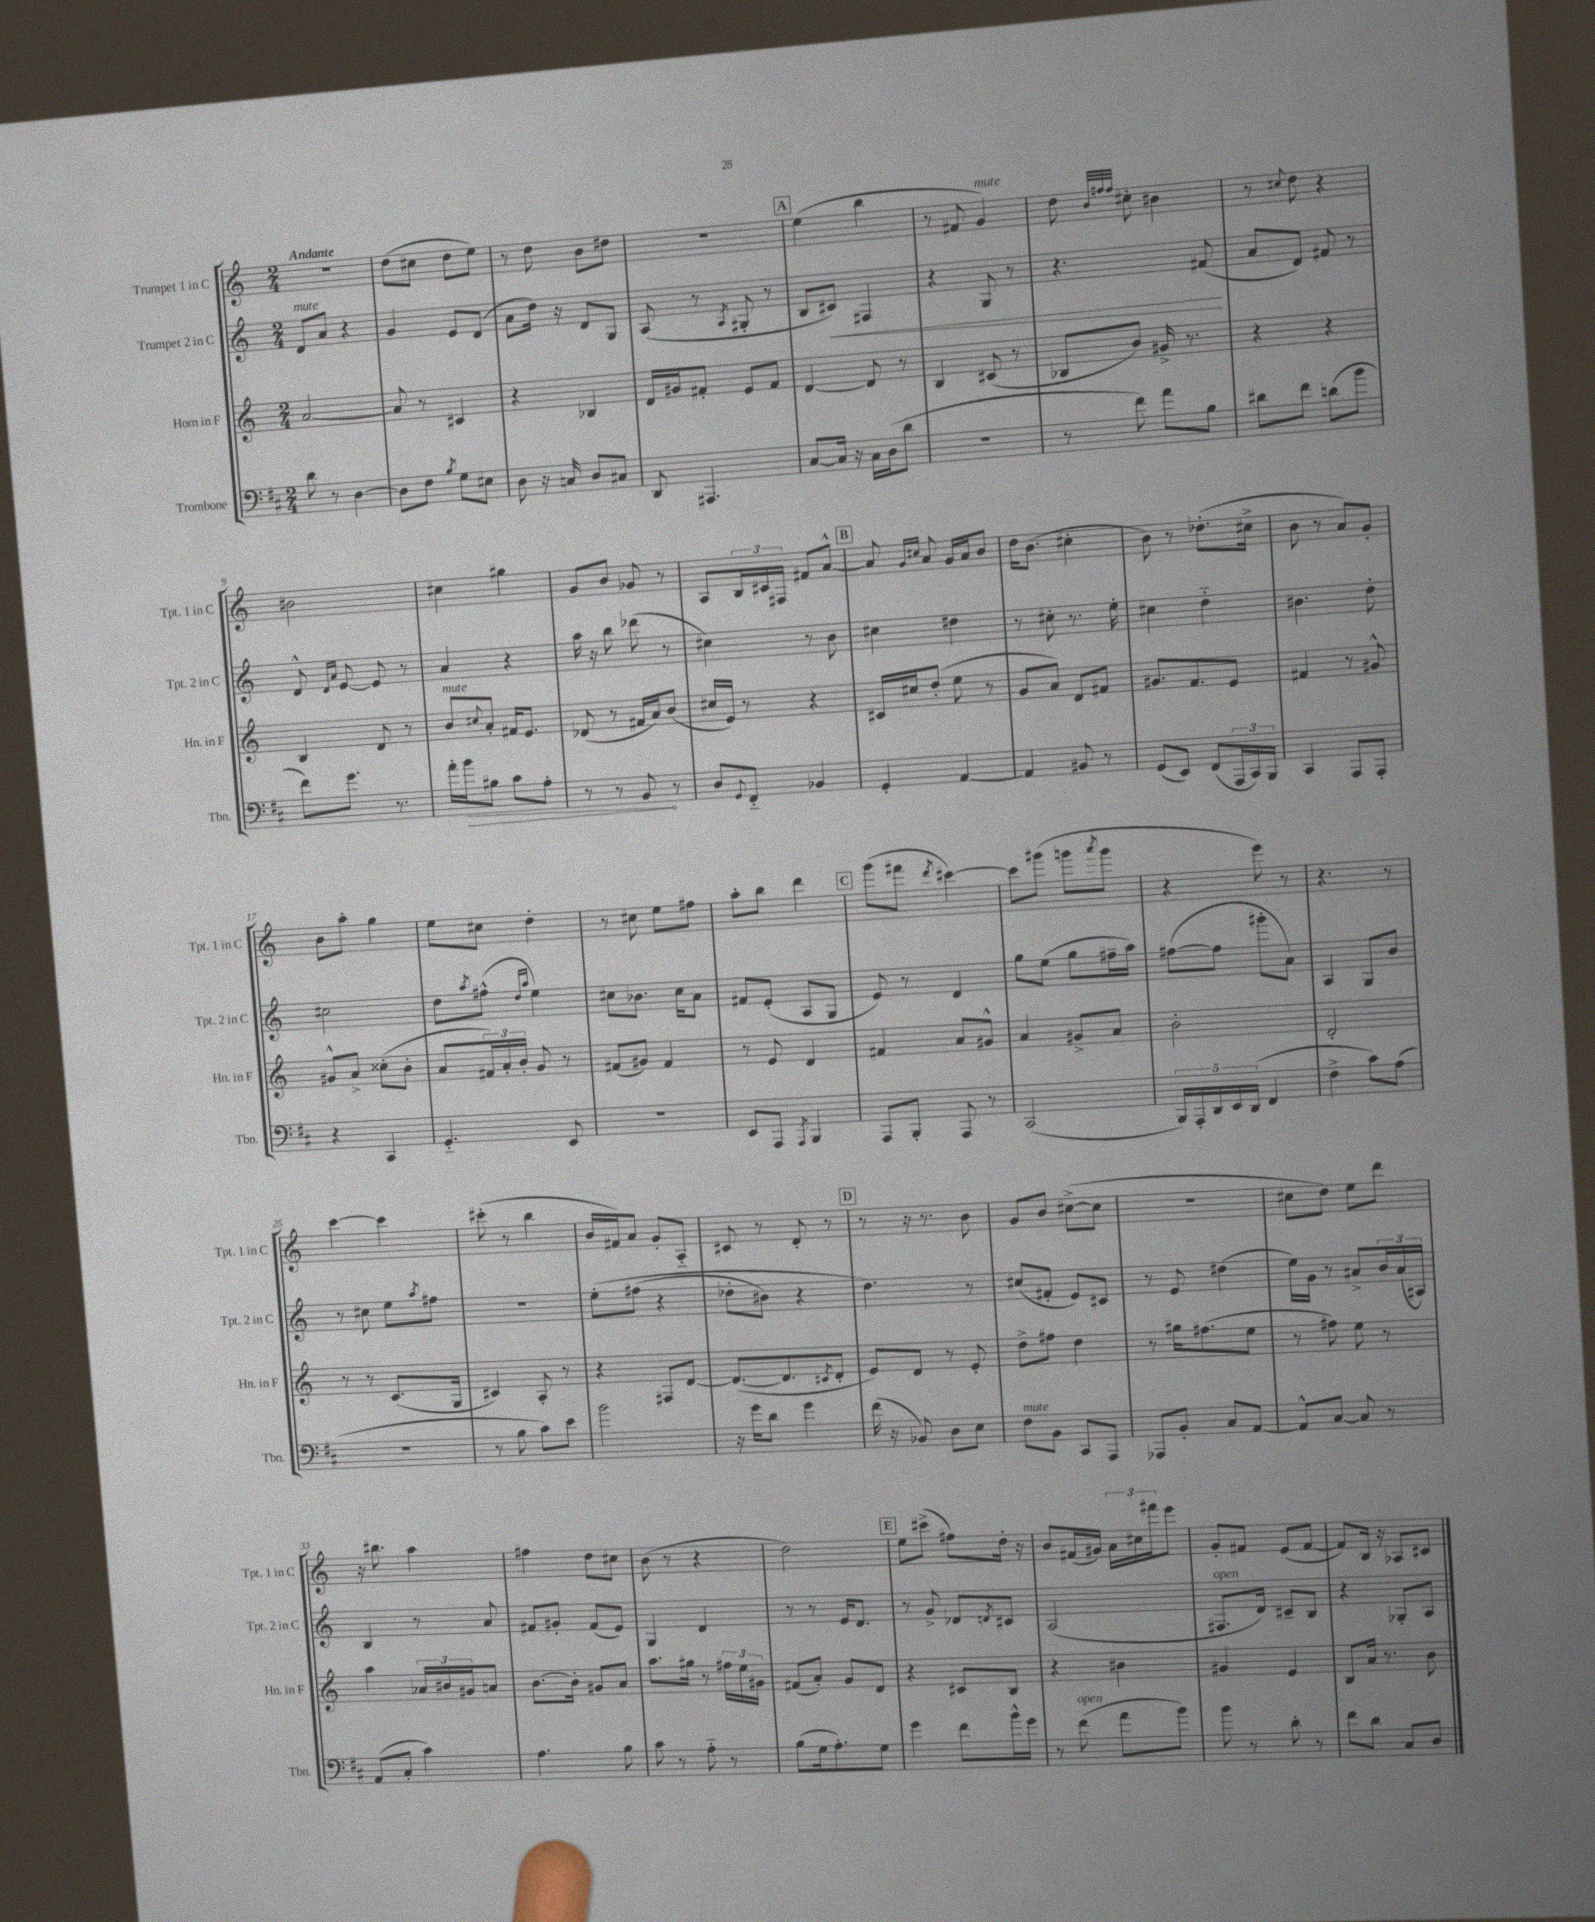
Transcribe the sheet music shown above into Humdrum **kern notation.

**kern	**kern	**kern	**kern
*staff4	*staff3	*staff2	*staff1
*clefF4	*clefG2	*clefG2	*clefG2
*k[f#c#]	*k[]	*k[]	*k[]
*M2/4	*M2/4	*M2/4	*M2/4
8d\	[2a/	8d/L	2r
8r	.	8a/J	.
[4D\	.	4r	.
=	=	=	=
8D\]L	8a/]	4g/	(8dd\L
8F#\J	8r	.	8cc#\J
8qB/	.	.	.
8G\L	4c#/	8e/L	8dd\L
8E#\J	.	(8d/J	8ee\J)
=	=	=	=
8D\	4r	8a\L	8r
16r	.	16dd\Jk)	8dd\
16C/	.	16r	.
8D/L	4B-/	8d/L	8b\L
8C#/J	.	8G/J	8dd#\J
=	=	=	=
8DD/	16d/LL	(8A/	2r
.	16g#/J	.	.
4.AAA#/	8f#'/J	8r	.
.	.	8qA/	.
.	8e/L	8G#'/	.
.	8f#/J	8r	.
=	=	=	=
[8C#/L	[4d/	8B/L	(4ee\
16C#/]Jk	.	8c#/J)	.
16r	.	.	.
16C#\LL	8d/]	4F#/	4bb\
(16D\J	.	.	.
8d\J	8r	.	.
=	=	=	=
2r	4B/	4r	8r
.	.	.	8f#/
.	(8c#/	8G/	4g/)
.	8r	8r	.
=	=	=	=
8r	8B-/L	4.r	8dd\
.	.	.	32qqb/LLL
.	.	.	32qqff#/
.	.	.	32qqff#/JJJ
8f#\)	8b/J)	.	8cc#'\
8a\L	16g#^/	.	4b#\
.	8.r	.	.
8B\J	.	(8f#/	.
=	=	=	=
8d#\L	4r	8a/L	8r
.	.	.	8qqcc#/
8f#\J	.	8d/J)	8dd\
(8d\L	4r	8f#/	4r
8b\J	.	8r	.
=	=	=	=
8f#\L)	4B/	8d^^/	2b#\
.	.	16qqd/LL	.
.	.	16qqa/JJ	.
8.g\J	.	[8e/	.
.	8d/	8e/]	.
8.r	.	.	.
.	8r	8r	.
=	=	=	=
16a'\LL	8b/L	4a/	4cc#\
16b\J	.	.	.
.	8qqcc#/	.	.
8B#\J	8a'/J	.	.
8c#\L	16f#/LK	4r	4gg#\
.	8.e/J	.	.
8A'\J	.	.	.
=	=	=	=
8r	(8d-/	16aa\	8g/L
.	.	16r	.
8r	8r	8bb\	8b/J
8BB/	16f#/LL	(8ddd-\	8g-/
.	16a/J)	.	.
8r	(8b/J	8r	8r
=	=	=	=
8D/L	16cc#/LL	4cc#\)	8A/L
.	16e/JJ)	.	.
8qqGG/	.	.	.
8FF#'~/J	8r	.	24B/L
.	.	.	24c#/
.	.	.	24F#/JJ
4BB-/	4r	8r	8f#/L
.	.	8b\	[8a^^/J
=	=	=	=
4GG'/	16c#/LL	4cc#\	8a/]
.	16cc#/J	.	.
.	.	.	16qqg/LL
.	.	.	16qqcc#/JJ
.	(8dd'/J	.	8a/
[4AA/	8ee\	4dd#\	16g/LL
.	.	.	16a/J
.	8r	.	8b/J
=	=	=	=
4AA/]	8g/L	8r	16dd\LK
.	.	.	(8.b\J
.	8a/J)	8cc#'\	.
8BB#/	8d/L	8.r	4cc#'\
8r	8f#/J	.	.
.	.	16ee'\	.
=	=	=	=
(8GG/L	8.g#/L	4cc#\	8b\)
8EE/J)	.	.	8r
.	8.f/	.	.
(8FF#/L	.	4dd'~\	(8.dd-'\L
24AAA/L	8e/J	.	.
24CC#/)	.	.	.
.	.	.	16cc#^\Jk
24BBB/JJ	.	.	.
=	=	=	=
4CC#/	4f#/	4.b#\	8b\
.	.	.	8r
8AAA/L	8r	.	8a/L)
8AAA'/J	8g#^^/	8dd'\	8g'/J
=	=	=	=
4r	8g#^^/L	2cc#\	8b\L
.	8a^/J	.	8aa'\J
4CC#/	(8cc##'\L	.	4gg\
.	8b'\J	.	.
=	=	=	=
4.GG'~/	8a/L	8dd\L	8ee\L
.	.	8qaa/	.
.	24f#/L)	(8ff#^^\J	8cc#\J
.	24a'/	.	.
.	24b'/JJ	.	.
.	.	16qqdd/LL	.
.	.	16qqaa/JJ	.
.	8g/	4ee\)	4dd'\
8EE/	8r	.	.
=	=	=	=
2r	(8f#/L	8cc#\L	8r
.	8g#/J)	8.b-\J	8cc#\
.	4f#/	.	8ee\L
.	.	16cc#\LK	.
.	.	8a\J	8ff#\J
=	=	=	=
8EE/L	8r	8f#/L	8aa'\L
8AAA/J	8e/	(8e'/J	8bb\J
8qAAA/	.	.	.
4BBB/	4d/	8A/L	4ddd\
.	.	8G/J	.
=	=	=	=
8AAA/L	4f#/	8e/)	(8ggg\L
8BBB'/J	.	8r	8fff#\J
.	.	.	8qddd/
8AAA/	8a/L	4d/	[4ccc#\)
8r	8g#^^/J	.	.
=	=	=	=
(2CC#/	4a/	8gg\L	8ccc#\]L
.	.	(8ee\J	(8ggg#\J
.	8g#^/L	8gg\L	8ggg\L
.	.	.	8qaaa/
.	8a/J	16ff#~\L	8ggg\J
.	.	16aa\JJ)	.
=	=	=	=
20BBB/LL)	2b'\	([8ff#\L	4r
20AAA'/	.	.	.
20DD/	.	.	.
.	.	8ff#\]J	.
20EE/	.	.	.
(20DD/JJ	.	.	.
4FF#/	.	8ggg#'\L	8eee\)
.	.	8a\J)	8r
=	=	=	=
4F#^\	2d'/	4A/	4.r
8c#\L)	.	8G/L	.
(8A\J	.	8b/J	8r
=	=	=	=
2r	8r	8r	[4ccc\
.	8r	8cc#\	.
.	(8.c/L	8ee\L	4ccc\]
.	.	8qaa/	.
.	.	8ff#\J	.
.	16G/Jk	.	.
=	=	=	=
8r	4c#/)	2r	(8ccc#'\
8B\	.	.	8r
8c#\L)	8A'/	.	4bb\
8e\J	8r	.	.
=	=	=	=
2b\	4r	&(8ee'\L	16b/LL
.	.	.	16f#/J)
.	.	(8ff#\J	8a/J
.	8F#/L	4r	8g'/L
.	[8d/J	.	8A'~/J
=	=	=	=
16r	(8.d/_L	8dd-'\L	8c#/
16g\LK	.	.	.
8d\J	.	8b#\J)	8r
.	8.d/]	.	.
4g\	.	4r	8d'/
.	8qc#/	.	.
.	8d'/J	.	8r
=	=	=	=
(16f#\	8e/L)	4.dd\&)	8r
16r	.	.	.
8BB-/)	8d/J	.	16r
.	.	.	8.r
8D\L	8r	.	.
8E\J	8e'/	8r	8b\
=	=	=	=
8F#\L	8dd^\L	(8cc#/L	8g/L
8BB\J	8ff#\J	8f#'/J	8b/J
8CC#/L	4dd\	8e/L)	([8cc#^\L
8AAA/J	.	8c#/J	8cc#\]J
=	=	=	=
8AAA-/L	8r	8r	2r
8BB'/J	16gg#\LK	8e/	.
.	(8.ff#\	.	.
8C#/L	.	(4dd#\	.
[8AA/J	8ee\J	.	.
=	=	=	=
8AA^^/]L	8r	16ee\LL)	8cc#\L
.	.	16g\JJ	.
[8C#/J	8ff#\)	8r	8dd\J)
8C#/]	8ee\	8a#^/L	8ee\L
8r	8r	24b/L	8ddd\J
.	.	(24a#/	.
.	.	24A#/JJ)	.
=	=	=	=
(8AA/L	4aa\	4B/	16r
.	.	.	8.bb#\
8C#'/J	.	.	.
4c#\)	24a-/LL	8r	4aa\
.	24b#/	.	.
.	24g#/J	.	.
.	8a/J	8a/	.
=	=	=	=
4.A\	[8.b\L	8f#/L	4ff#\
.	.	8g#'/J	.
.	16b'\]Jk	.	.
.	8g#/L	(8f#/L	8dd\L
8B\	8a/J	8e/J)	8cc#\J
=	=	=	=
8c#\	8.aa\L	4G/	(8b\
8r	.	.	8r
.	16gg#\Jk	.	.
8A'~\	8r	4d/	4r
8r	24ff#\LL	.	.
.	24ee\	.	.
.	24g#\JJ	.	.
=	=	=	=
(8B\L	(8f#/L	8r	2dd\)
16G\k	8a'/J)	8r	.
8.A'\)	.	.	.
.	8g/L	16e/LK	.
.	.	8.d/J	.
8G\J	8d/J	.	.
=	=	=	=
4g\	4r	8r	8ee\L
.	.	8g^/	(8ccc#^\J
8f#\L	8c#/L	8d-/L	8ff#\L)
.	.	8qd/	.
16b^^\L	8B/J	8c#/J	16dd'\Jk
16g\JJ	.	.	16r
=	=	=	=
8r	4r	(2A/	8b/L
(8f#\	.	.	(16f#/L
.	.	.	16g#/JJ)
8a\L	4b#\	.	24a\LL
.	.	.	24cc#\
.	.	.	24fff#\J
8b\J)	.	.	8eee\J
=	=	=	=
8b\	4g#/	8.F#/L	8g'/L
8r	.	.	8f#/J
.	.	16d/Jk)	.
8d'\	4e/	8c#~/L	(8e/L
8r	.	8B/J	[8f#/J
=	=	=	=
8f#\L	8B/L	4r	8f#/]L)
8d\J	16a/Jk	.	16B/Jk
.	8.r	.	16r
8C#/L	.	8G-'/L	8A-/L
8D/J	8b\	8A/J	8c#/J
==	==	==	==
*-	*-	*-	*-
